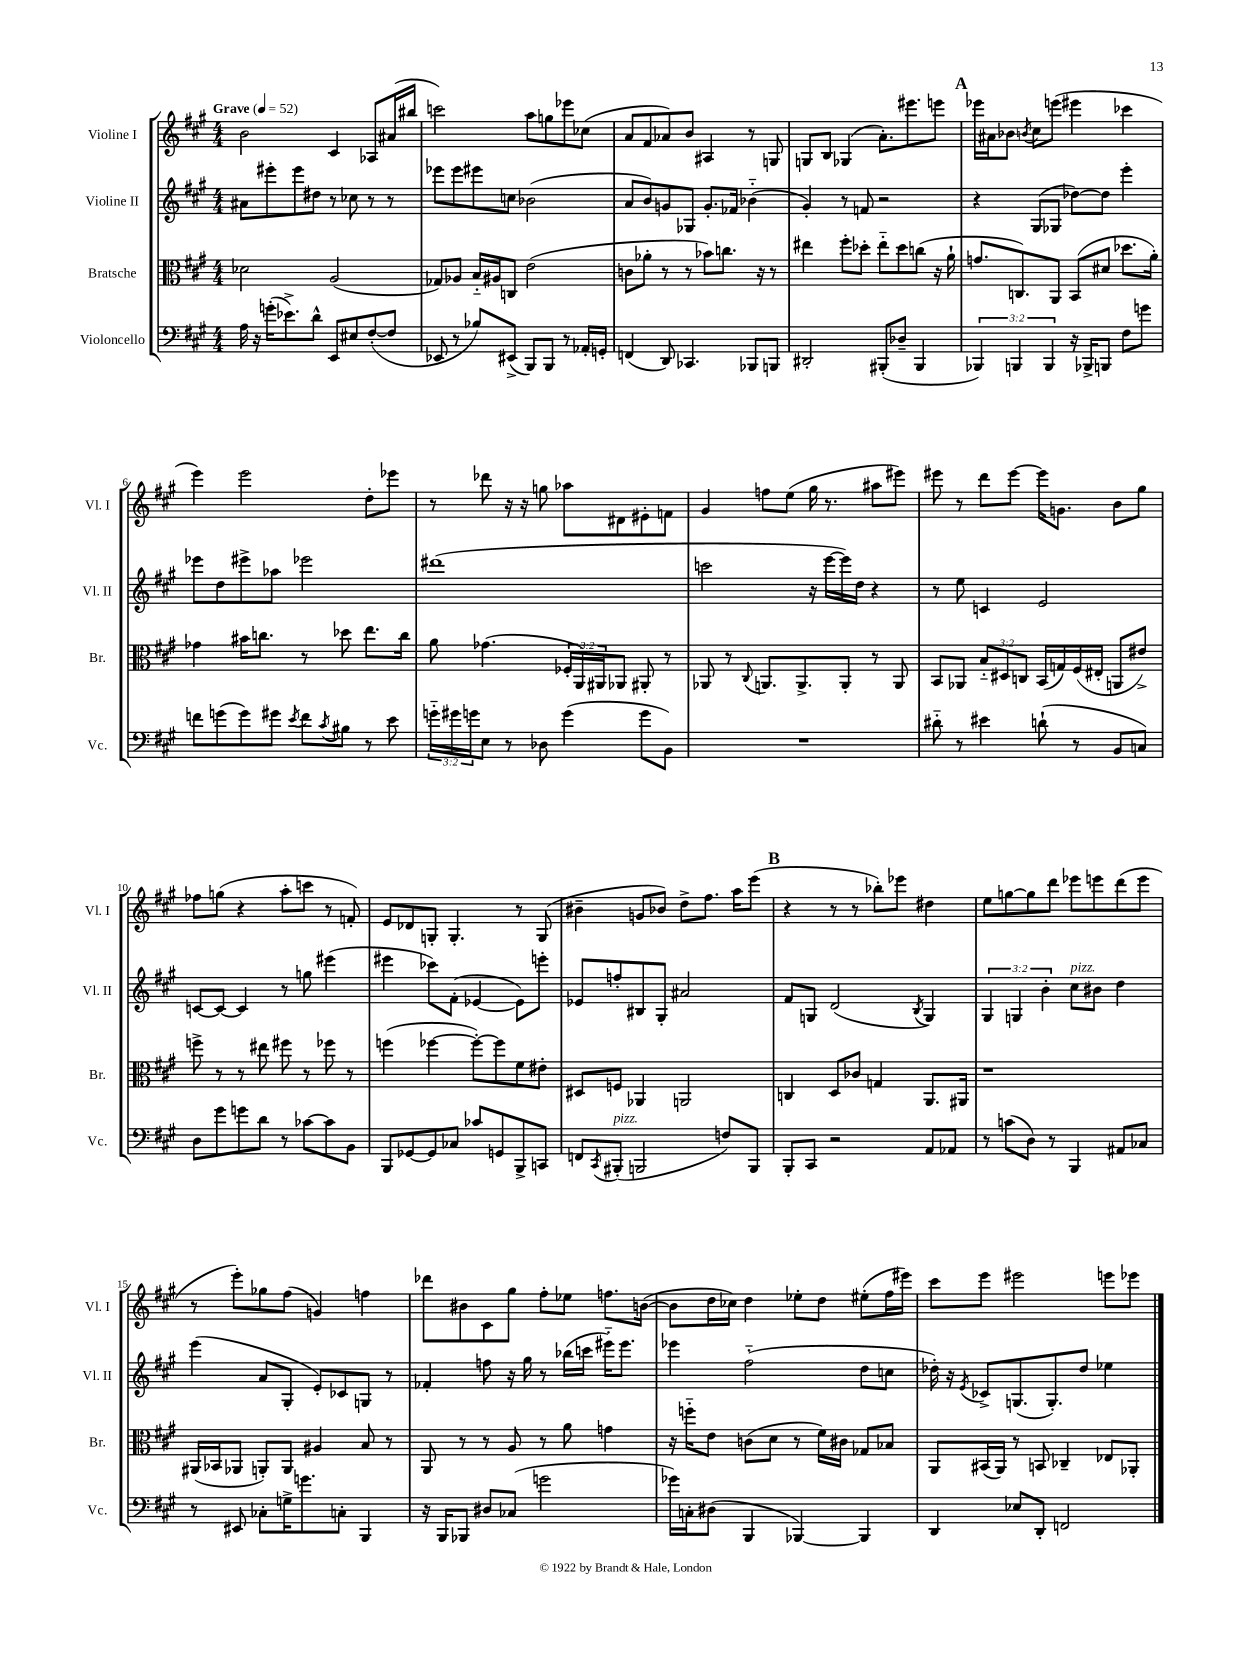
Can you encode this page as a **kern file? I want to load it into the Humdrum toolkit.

**kern	**kern	**kern	**kern
*staff4	*staff3	*staff2	*staff1
*clefF4	*clefC3	*clefG2	*clefG2
*k[f#c#g#]	*k[f#c#g#]	*k[f#c#g#]	*k[f#c#g#]
*M4/4	*M4/4	*M4/4	*M4/4
*MM52	*MM52	*MM52	*MM52
16A\	2d-\	8a#\L	2b\
16r	.	.	.
(16g'\LK	.	8eee#'\	.
8.e-^\)	.	.	.
.	.	8eee#\	.
8d^^\J	.	8dd#\J	.
8EE/L	(2A/	8r	4c#/
8E#/	.	8cc-\	.
([8F#'/	.	8r	8A-/L
8F#/]J	.	8r	(16a#/L
.	.	.	16bb#/JJ
=	=	=	=
8EE-/	8G-/L)	8eee-\L	2ccc\)
8r	8A-/J	8eee-\	.
8B-/L)	16B'~/LL	8eee#\	.
.	16A#/J	.	.
(8EE#^/J	8C/J	8cc\J	.
8BBB/L)	(2e\	(2b-\	8aa\L
8BBB/J	.	.	8gg\
8r	.	.	8eee-\
16AA-'/LL	.	.	(8cc-\J
16GG'/JJ	.	.	.
=	=	=	=
(4FF/	8c\L	8a/L	8a/L
.	8a-'\J	8b/)	8f#/
8DD/)	8r	8g/	8a-/)
4.CC-/	8r	8G-/J	8b/J
.	8b-\L)	8.g'/L	4A#/
.	8.cc\J	.	.
.	.	16f-/Jk	.
8BBB-/L	.	(4b-'~\	8r
.	16r	.	.
8BBB/J	8r	.	8G/
=	=	=	=
2DD#'/	4ee#\	4g#'/)	8G/L
.	.	.	8B/J
.	8ff#'\L	8r	(4G-/
.	8dd-'\J	8f/	.
(8BBB#'/L	8ee#'~\L	2r	8.a'\L)
8D-~/J	8dd-\	.	.
.	.	.	8.eee#\
4BBB#/	(8cc\J	.	.
.	16r	.	8eee\J
.	16a`\	.	.
=	=	=	=
6BBB-/)	8.g/L	4r	16eee-\LL
.	.	.	16a#\J
.	.	.	8b-\J
6BBB/	.	.	.
.	8.C/)	.	.
.	.	.	8qb/
.	.	(8G#/L	8cc#\L
6BBB/	.	.	.
.	8AA/J	8G-/J	(8eee\J
16r	(8BB/L	[8dd-\L)	4eee#\
16BBB-^/LK	.	.	.
8BBB/J	8d#/J	8dd-\]J	.
8F#\L	8.dd-\L	4eee'\	4ccc-\
8g\J	.	.	.
.	16a'\Jk)	.	.
=	=	=	=
8f\L	4g-\	8eee-\L	4eee\)
(8g\	.	8dd\	.
8g\)	16b#\LK	8eee#^\	2eee\
.	8.cc\J	.	.
8g#\J	.	8aa-\J	.
8qe/	.	.	.
8f\L	8r	2eee-\	.
8qc#/	.	.	.
8B#\J	8dd-\	.	.
8r	8.ee\L	.	8dd'\L
8e\	.	.	8eee-\J
.	16cc\Jk	.	.
=	=	=	=
24g'~\LL	8a\	(1ddd#	8r
24g#\	.	.	.
24g\J	.	.	.
8E\J	(4.g-\	.	8ddd-\
8r	.	.	16r
.	.	.	16r
8D-\	.	.	8gg\
(4g\	24F-'/LL	.	8aa-\L
.	24AA/)	.	.
.	24AA#/J	.	.
.	8AA-/J	.	8d#\
8g\L	8AA#'/	.	8e#'\
8BB\J)	8r	.	8f\J
=	=	=	=
1r	8AA-/	2ccc\	4g#/
.	8r	.	.
.	8qqC#/	.	.
.	8.AA/L	.	8ff\L
.	.	.	(8ee\J
.	8.AA^/	.	.
.	.	16r	16gg#\
.	.	[16eee\LL	8.r
.	8AA'/J	16eee\])	.
.	.	16dd\JJ	.
.	8r	4r	8aa#\L
.	8AA/	.	8eee#\J)
=	=	=	=
8d#'~\	8BB/L	8r	8eee#\
8r	8AA-/J	8ee\	8r
4e#\	12B'~/L	4c/	8ddd\L
.	12D#/	.	.
.	.	.	[8eee#\J
.	12C/J	.	.
(8d`\	(16BB/LL	2e/	16eee#\]LK
.	16G/)	.	8.g\J
8r	(16F#/	.	.
.	16E#'/JJ	.	.
8BB/L	8AA/L	.	8b\L
8C/J)	8e#^/J)	.	8gg#\J
=	=	=	=
8D\L	8ff^\	[8c/L	8ff-\L
8g#\	8r	8c/_J	(8gg\J
8g\	8r	4c/]	4r
8d\J	8ee#\	.	.
8r	8ff#\	8r	8aa'\L
[8c-\L	8r	8gg\	8ccc\J
8c-\]	8ff-\	(4eee#\	8r
8BB\J	8r	.	8f'/)
=	=	=	=
8BBB/L	(4ff\	4eee#\	8e/L
[8GG-/	.	.	8d-/
8GG-/]	[4ff-\	8ccc-\L)	8G'/J
8C-/J	.	(8f#'\J	4.G'/
8c-/L	8ff-'\_L)	[4e-/	.
8GG/	8ff-\]	.	.
8BBB^/	8f#\	8e-\]L)	8r
8CC/J	8e#'\J	8eee'\J	(8G/
=	=	=	=
8FF/L	8D#/L	8e-/L	4b#~\
8qCC#/	.	.	.
(8BBB#'/J	8F/J	8ff'/	.
2BBB/	4AA-/	8B#/	8g/L
.	.	8G#'/J	8b-/J)
.	2AA/	2a#/	8dd^\L
.	.	.	8.ff#\J
8F/L)	.	.	.
.	.	.	16aa\LK
8BBB/J	.	.	(8eee\J
=	=	=	=
8BBB'/L	4C/	8f#/L	4r
8CC#/J	.	8G/J	.
2r	8D/L	(2d/	8r
.	8c-/J	.	8r
.	4G/	.	8bb-'\L)
.	.	.	8eee-\J
.	.	8qB/	.
8AA/L	8.AA/L	4G/)	4dd#\
8AA-/J	.	.	.
.	16AA#/Jk	.	.
=	=	=	=
8r	1r	6G#/	8ee\L
(8c\L	.	.	[8gg\
.	.	6G/	.
8D\J)	.	.	8gg\]
.	.	6b'\	.
8r	.	.	8ddd\J
4BBB/	.	8cc#\L	8eee-\L
.	.	8b#\J	8eee\
8AA#/L	.	4dd\	(8ddd\
8C-/J	.	.	8eee\J
=	=	=	=
8r	(16AA#/LL	(4eee\	8r
.	16BB-/J	.	.
8EE#/	8AA-/J	.	8eee'\L)
8C-'\L	8AA'/L)	8a/L	8gg-\
16G^\K	8AA/J	8G#'/J	(8ff#\J
8.g\	.	.	.
.	4A#/	8e'/L)	4g/)
8C'\J	.	8c-/	.
4BBB/	8B/	8G/J	4ff\
.	8r	8r	.
=	=	=	=
16r	8AA/	4f-'/	8ddd-\L
16BBB/LK	.	.	.
8BBB-/J	8r	.	8b#\
8D#/L	8r	8ff\	8c#\
(8C-/J	8A/	16r	8gg#\J
.	.	16gg#\	.
2g\	8r	8r	8ff#'\L
.	8a\	(16bb-\LL	8ee-\J
.	.	16ccc\JJ	.
.	4g\	16eee#'~\LK)	8.ff\L
.	.	8.eee#\J	.
.	.	.	([16b\Jk
=	=	=	=
16g-\LL)	16r	4eee-\	8b\]L
16C'\J	16ff'~\LK	.	.
(8D#\J	8e\J	.	16dd\L
.	.	.	16cc-\JJ)
4BBB/	(8c\L	(2ff#'~\	4dd\
.	8d\J	.	.
[4BBB-/)	8r	.	8ee-'\L
.	16f#\LL)	.	8dd\J
.	16c#\JJ	.	.
4BBB-/]	8G-/L	8dd\L	(8ee#'\L
.	8B-/J	8cc\J	16ff#\L
.	.	.	16eee#\JJ)
=	=	=	=
4DD/	8AA/L	16dd-'\)	8ccc#\L
.	.	16r	.
.	.	8qe/	.
.	(16BB#/L	8c-^/L	8eee\J
.	16AA/JJ)	.	.
8E-/L	8r	(8.G/	2eee#\
8DD'/J	8BB/	.	.
.	.	8.G'/)	.
2FF/	4C-~/	.	.
.	.	8dd-/J	.
.	8E-/L	4ee-\	8eee\L
.	8AA-'/J	.	8eee-\J
==	==	==	==
*-	*-	*-	*-
